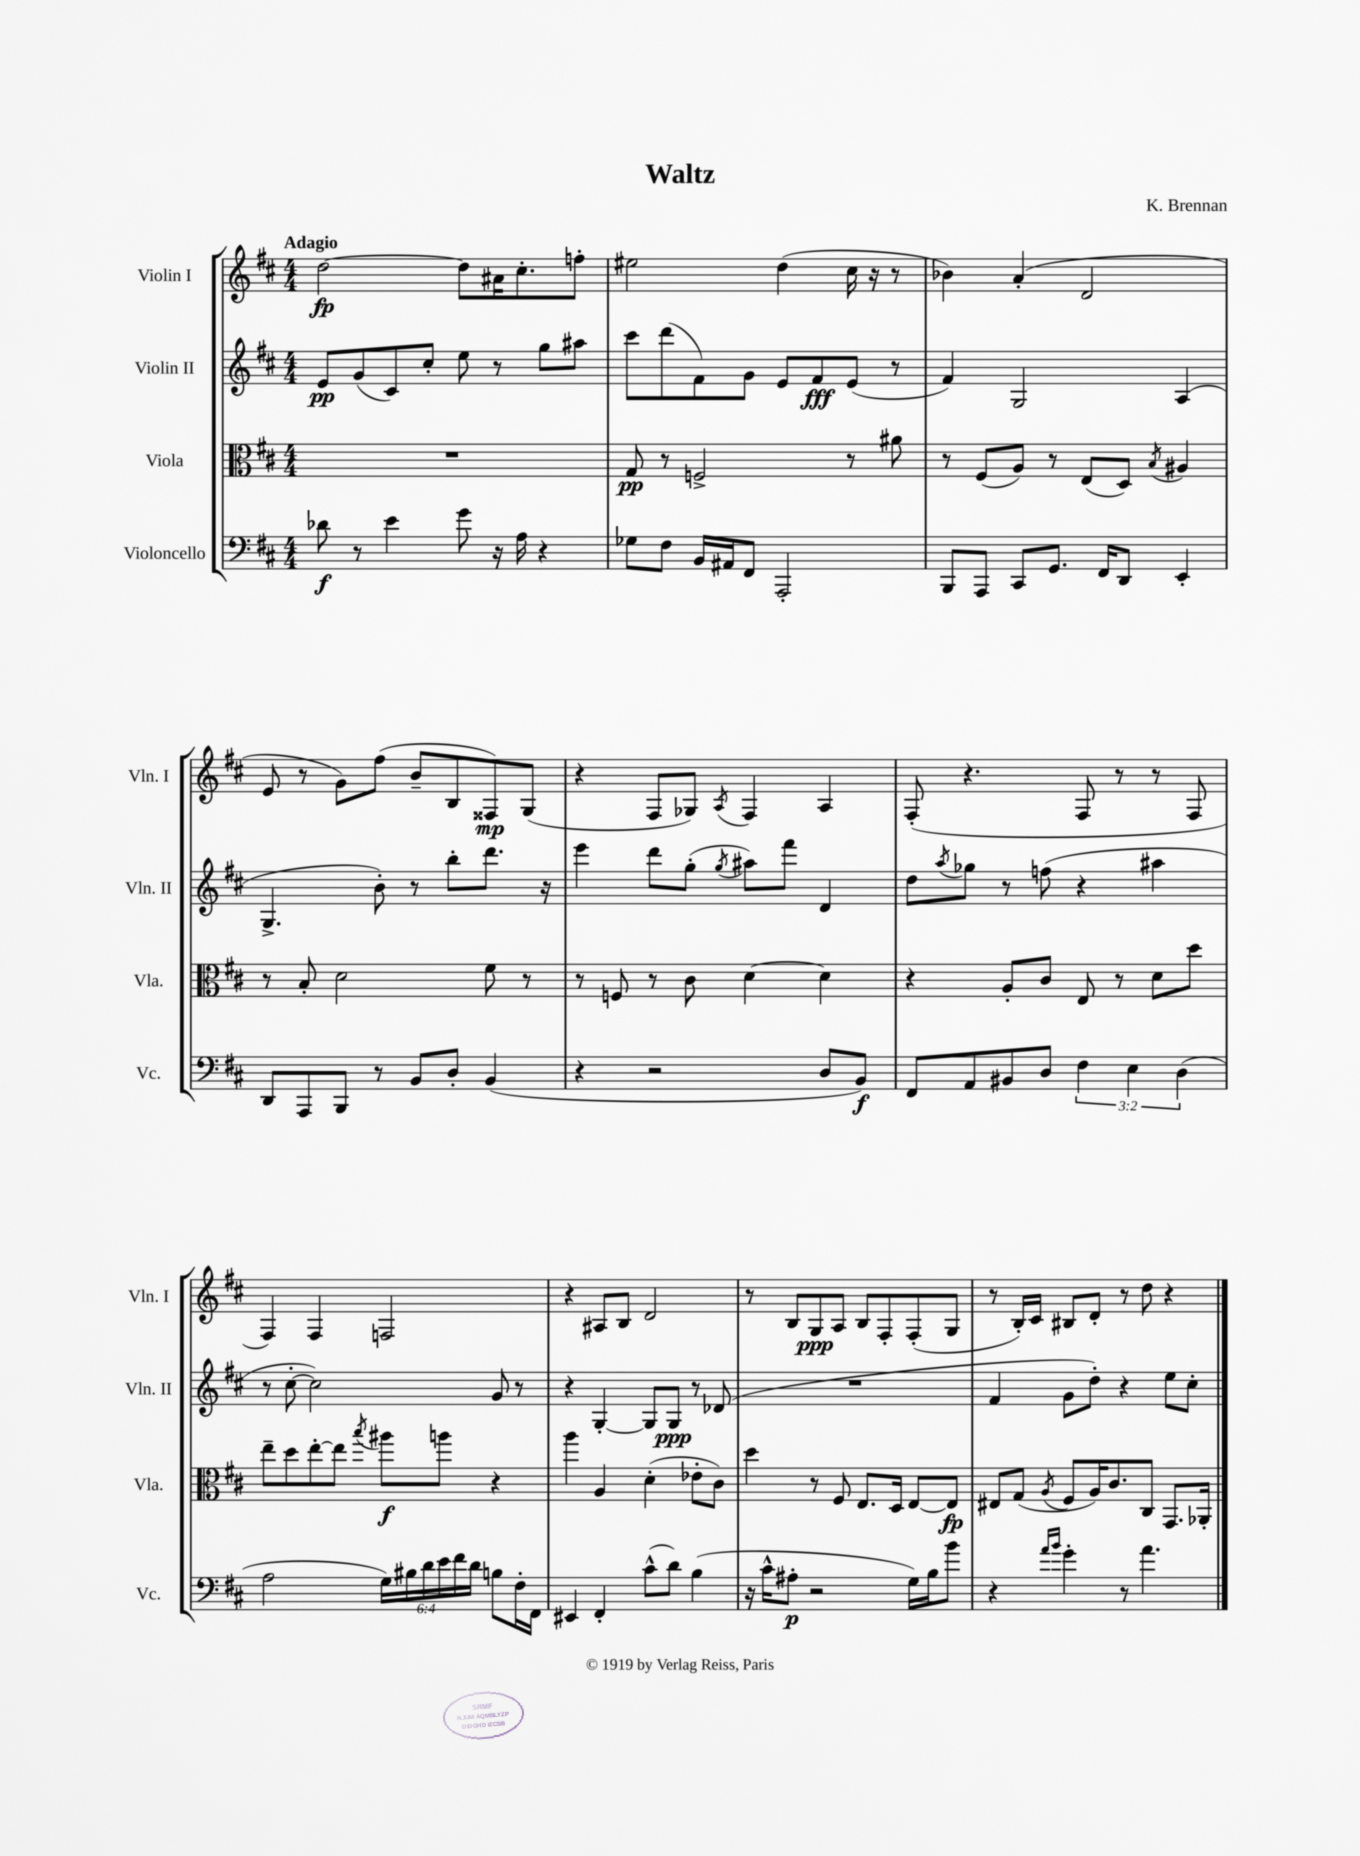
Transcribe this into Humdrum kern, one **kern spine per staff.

**kern	**kern	**kern	**kern
*staff4	*staff3	*staff2	*staff1
*clefF4	*clefC3	*clefG2	*clefG2
*k[f#c#]	*k[f#c#]	*k[f#c#]	*k[f#c#]
*M4/4	*M4/4	*M4/4	*M4/4
8d-\	1r	8e/L	[2dd\
8r	.	(8g/	.
4e\	.	8c#/)	.
.	.	8cc#'/J	.
8g\	.	8ee\	8dd\]L
16r	.	8r	16a#\K
16A\	.	.	8.cc#'\
4r	.	8gg\L	.
.	.	8aa#\J	8ff'\J
=	=	=	=
8G-\L	8G/	8ccc#\L	2ee#\
8F#\J	8r	(8ddd\	.
16BB/LL	2F^/	8f#\)	.
16AA#/J	.	.	.
8FF#/J	.	8g\J	.
2AAA'/	.	8e/L	(4dd\
.	.	8f#/	.
.	8r	(8e/J	16cc#\
.	.	.	16r
.	8a#\	8r	8r
=	=	=	=
8BBB/L	8r	4f#/)	4b-\)
8AAA/J	(8F#/L	.	.
8CC#/L	8A/J)	2G/	(4a'/
8.GG/J	8r	.	.
.	(8E/L	.	2d/
16FF#/LK	.	.	.
8DD/J	8D/J)	.	.
.	8qB/	.	.
4EE'/	4A#/	(4A/	.
=	=	=	=
8DD/L	8r	4.G^/	8e/
8AAA/	8B'/	.	8r
8BBB/J	2d\	.	8g\L)
8r	.	8b'\)	(8ff#\J
8BB/L	.	8r	8b~/L
8D'/J	.	8bb'\L	8B/
(4BB/	8f#\	8.ddd\J	8F##/)
.	8r	.	(8G/J
.	.	16r	.
=	=	=	=
4r	8r	4eee\	4r
.	8F/	.	.
2r	8r	8ddd\L	8F#/L
.	8c#\	(8gg'\J	8G-/J)
.	.	8qgg/	8qA/
.	[4d\	8aa#\L)	4F#/
.	.	8fff#\J	.
8D/L	4d\]	4d/	4A/
8BB/J)	.	.	.
=	=	=	=
8FF#/L	4r	8dd\L	(8F#'/
.	.	8qaa/	.
8AA/	.	8gg-\J	4.r
8BB#/	8A'/L	8r	.
8D/J	8c#/J	(8ff\	.
6F#\	8E/	4r	8F#/
.	8r	.	8r
6E\	.	.	.
.	8d\L	4aa#\	8r
(6D\	.	.	.
.	8dd\J	.	8F#/
=	=	=	=
2A\	8ee~\L	8r	4F#/)
.	8dd\	[8cc#'\	.
.	[8ee'\	2cc#\])	4F#/
.	8ee\]J	.	.
.	8qbb/	.	.
24G\LL)	8aa#\L	.	2F/
24B#\	.	.	.
24d\	.	.	.
24e\	8aa\J	.	.
24f#\	.	.	.
24d\JJ	.	.	.
8B\L	4r	8g/	.
16F#'\L	.	8r	.
16FF#\JJ	.	.	.
=	=	=	=
4EE#/	4aa\	4r	4r
4FF#'/	4A/	[4G'/	8A#/L
.	.	.	8B/J
(8c#^^\L	(4d'\	8G/]L	2d/
8d\J)	.	8G/J	.
(4B\	8e-'\L	8r	.
.	8c#\J)	(8d-/	.
=	=	=	=
16r	4dd\	1r	8r
16c#^^\LK	.	.	.
8A#'\J	.	.	8B/L
2r	8r	.	8G/
.	8F#/	.	8A/J
.	8.E/L	.	8B/L
.	.	.	8F#'/
.	16D/Jk	.	.
16G\LL)	[8E/L	.	(8F#'/
16B\J	.	.	.
8b\J	8E/]J	.	8G/J
=	=	=	=
4r	8E#/L	4f#/	8r
.	(8G/J	.	16B'/LL)
.	.	.	16c#/JJ
16qqa/LL	.	.	.
16qqb/JJ	8qA/	.	.
4g'\	8F#/L	8g\L	8B#/L
.	16A/K)	8dd'\J)	8d'/J
.	8.c#/	.	.
8r	.	4r	8r
4.a\	8C#/J	.	8dd\
.	8.GG/L	8ee\L	4r
.	.	8cc#'\J	.
.	16AA-'/Jk	.	.
==	==	==	==
*-	*-	*-	*-
